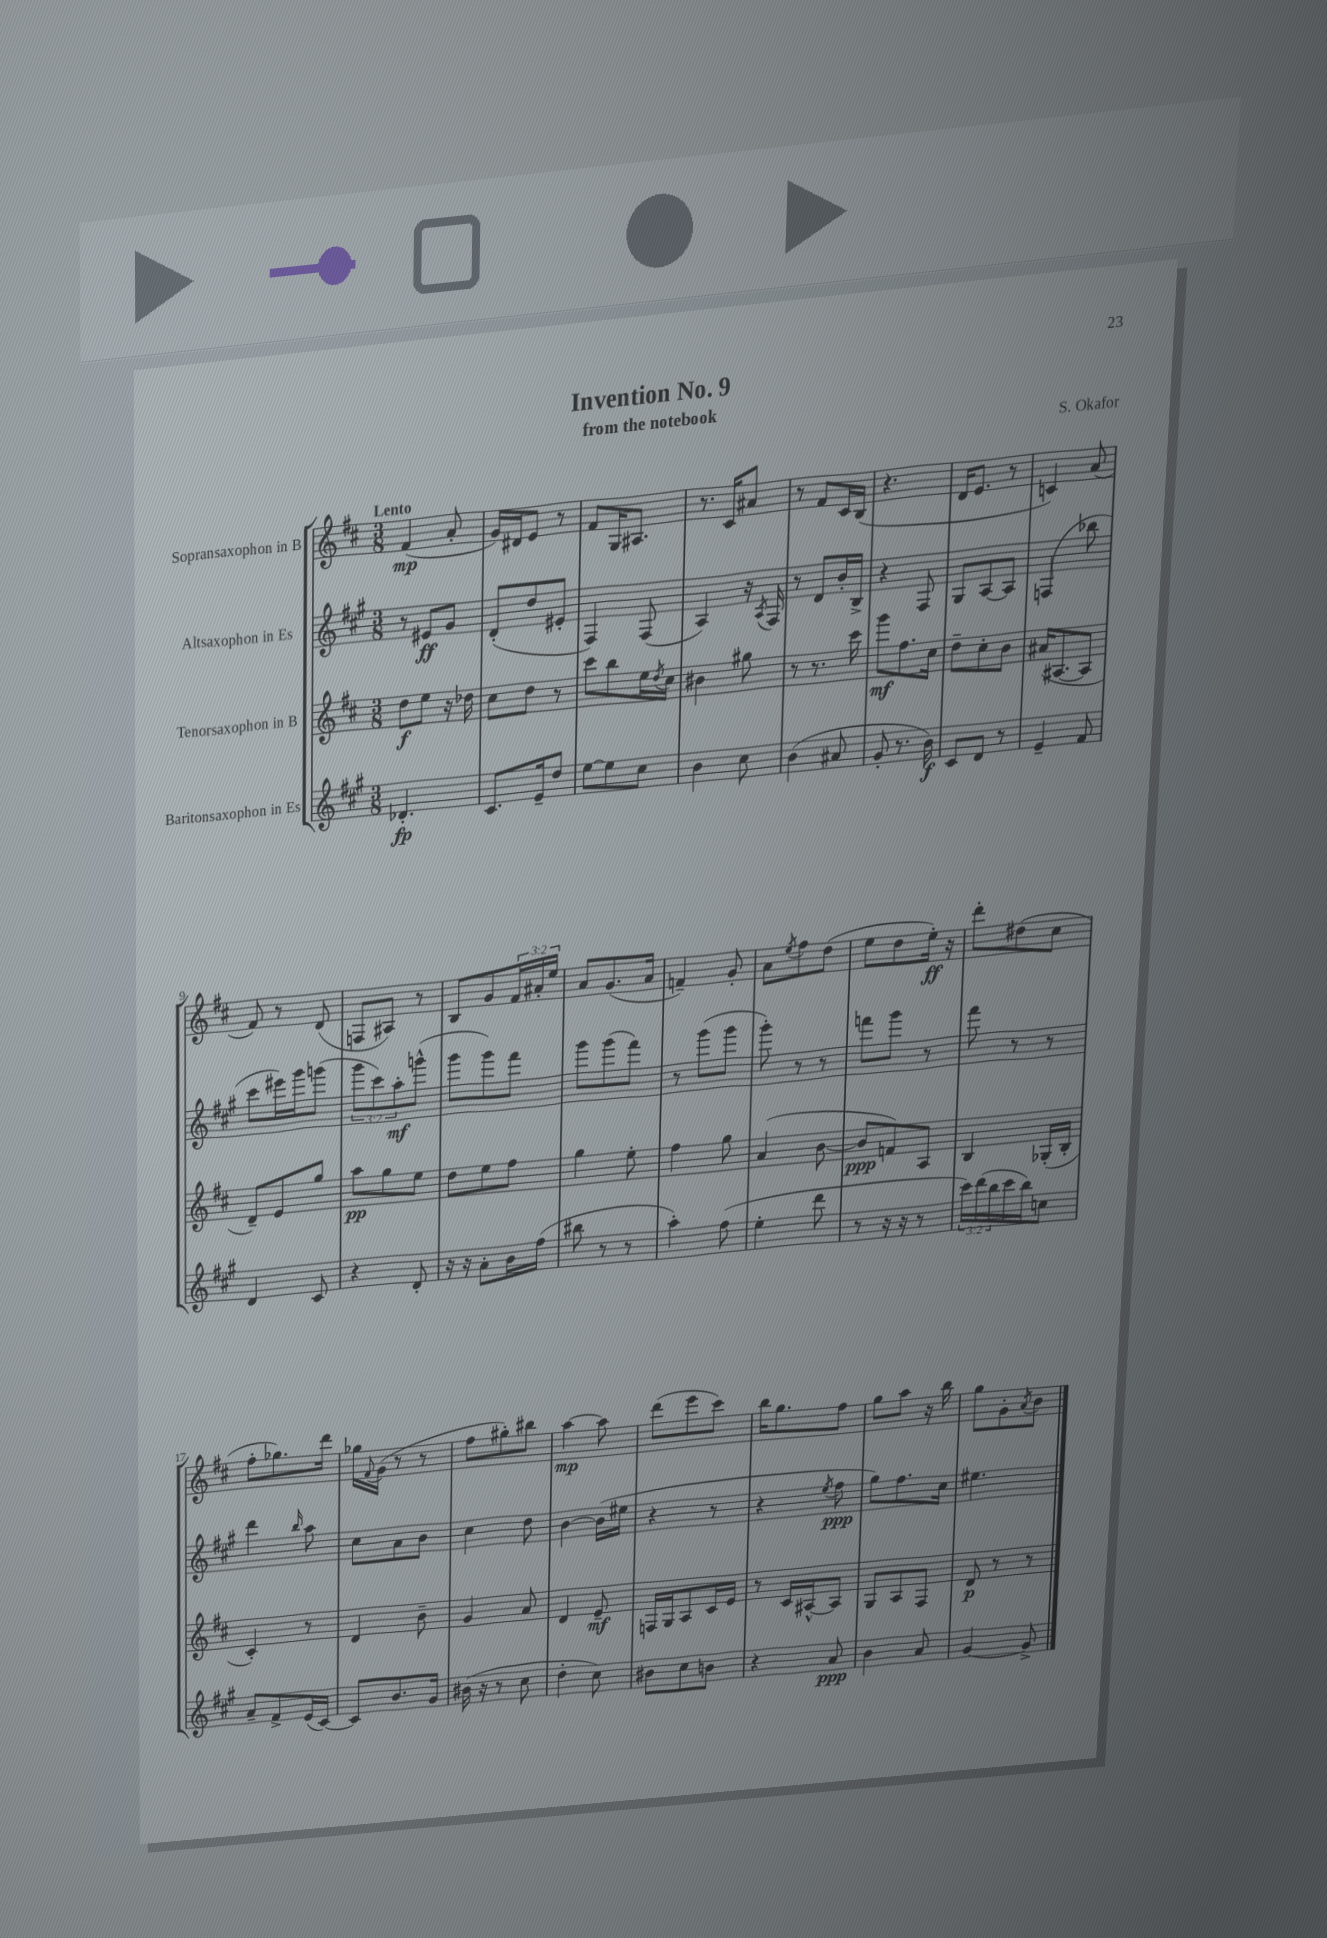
\header { title = "Invention No. 9" composer = "S. Okafor" subtitle = "from the notebook" }
<<
\new StaffGroup <<
\new Staff = "s0" \with { instrumentName = "Sopransaxophon in B" } {
    \clef treble \key d \major \numericTimeSignature \time 3/8 \override Staff.TupletNumber.text = #tuplet-number::calc-fraction-text \tempo "Lento"
    fis'4\mp( a'8-. |
    g'16) dis'16 e'8 r8 |
    fis'8 g16 ais8. |
    r8. cis'16 ais'8 |
    r8 fis'8 cis'16 b16( |
    r4. |
    d'16 e'8. r8 |
    c'4) a'8( |
    fis'8) r8 d'8( |
    f8 ais8) r8 |
    b8 g'8 \tuplet 3/2 { fis'16 ais'16-. e''16 } |
    a'8 g'8.( a'16 |
    f'4--) g'8-. |
    a'8 \acciaccatura { e''8 } fis''8 d''8( |
    e''8 d''8 e''16-.\ff) r16 |
    d'''8-. dis''8( cis''8 |
    fis''8-. ges''8.) d'''16 |
    ges''16 \appoggiatura { fis'8 } g'16( r8 r8 |
    fis''8 gis''8-.) bis''8 |
    a''4~\mp a''8 |
    d'''8( e'''8 cis'''8) |
    b''16 g''8. fis''8 |
    g''8 a''8 r16 b''16 |
    g''8 g'8-. \acciaccatura { a'8 } b'8 \bar "|." |
}
\new Staff = "s1" \with { instrumentName = "Altsaxophon in Es" } {
    \clef treble \key a \major \numericTimeSignature \time 3/8 \override Staff.TupletNumber.text = #tuplet-number::calc-fraction-text
    r8 eis'8\ff gis'8 |
    d'8-.( d''8 eis'8-. |
    fis4) fis8( |
    a4) r16 \acciaccatura { a8 } fis16 |
    r8 d'8 b'16-. b16-> |
    r4 fis8 |
    gis8 a8~ a8 |
    f4( bes''8 |
    cis'''8 eis'''16) gis'''16 g'''8( |
    \tuplet 3/2 { gis'''8 cis'''8) a''8-.\mf } g'''8-^( |
    gis'''8 gis'''8) fis'''8 |
    gis'''8 gis'''8( fis'''8) |
    r8 gis'''8( gis'''8 |
    gis'''8-.) r8 r8 |
    f'''8 gis'''8 r8 |
    fis'''8 r8 r8 |
    d'''4 \grace { b''16 } a''8 |
    cis''8 a'8 b'8 |
    cis''4 d''8 |
    b'4~ b'16( eis''16 |
    r4 r8 |
    r4 \acciaccatura { e''8 } fis''8\ppp |
    gis''8) fis''8. cis''16 |
    eis''4. \bar "|." |
}
\new Staff = "s2" \with { instrumentName = "Tenorsaxophon in B" } {
    \clef treble \key d \major \numericTimeSignature \time 3/8
    d''8\f e''8 r16 des''16 |
    cis''8 d''8 r8 |
    cis'''8 b''8 e''16 \acciaccatura { d''8 } cis''16 |
    bis'4 gis''8 |
    r8 r8. cis'''16 |
    g'''8\mf fis''8. cis''16 |
    d''8-- cis''8-. b'8 |
    ais'16( ais8.~ ais8 |
    d'8--) e'8 g''8 |
    a''8\pp g''8 e''8 |
    d''8 e''8 fis''8 |
    g''4 e''8-. |
    fis''4 g''8 |
    a'4( b'8~ |
    b'8\ppp f'8) a8 |
    b4 ges16-.( b16-. |
    cis'4-.) r8 |
    d'4 b'8-- |
    g'4 a'8 |
    d'4 e'8--\mf |
    f16 g16 a8 cis'16 e'16 |
    r8 cis'16 ais16~-^ ais8 |
    g8 a8 fis8 |
    d'8\p r8 r8 \bar "|." |
}
\new Staff = "s3" \with { instrumentName = "Baritonsaxophon in Es" } {
    \clef treble \key a \major \numericTimeSignature \time 3/8 \override Staff.TupletNumber.text = #tuplet-number::calc-fraction-text
    des'4.-.\fp |
    cis'8. e'16-- d''8 |
    e''8~ e''8 cis''8 |
    b'4 cis''8 |
    b'4( ais'8 |
    gis'8-. r8. b'16\f) |
    cis'8 d'8 r8 |
    e'4-- fis'8 |
    d'4 cis'8 |
    r4 d'8-. |
    r16 r16 a'8-. b'16 fis''16( |
    bis''8 r8 r8 |
    a''4-.) fis''8( |
    e''4-. d'''8 |
    r8 r16 r16 r8 |
    \tuplet 3/2 { cis'''16) d'''16( b''16 } cis'''16 b''16) c''8 |
    a'8-- fis'8-> e'16( cis'16~) |
    cis'8 b'8. gis'16 |
    bis'16( r16 r8 cis''8 |
    d''4-. cis''8) |
    bis'8 cis''8 b'8 |
    r4 a'8\ppp |
    b'4 a'8 |
    gis'4~ gis'8-> \bar "|." |
}
>>
>>
